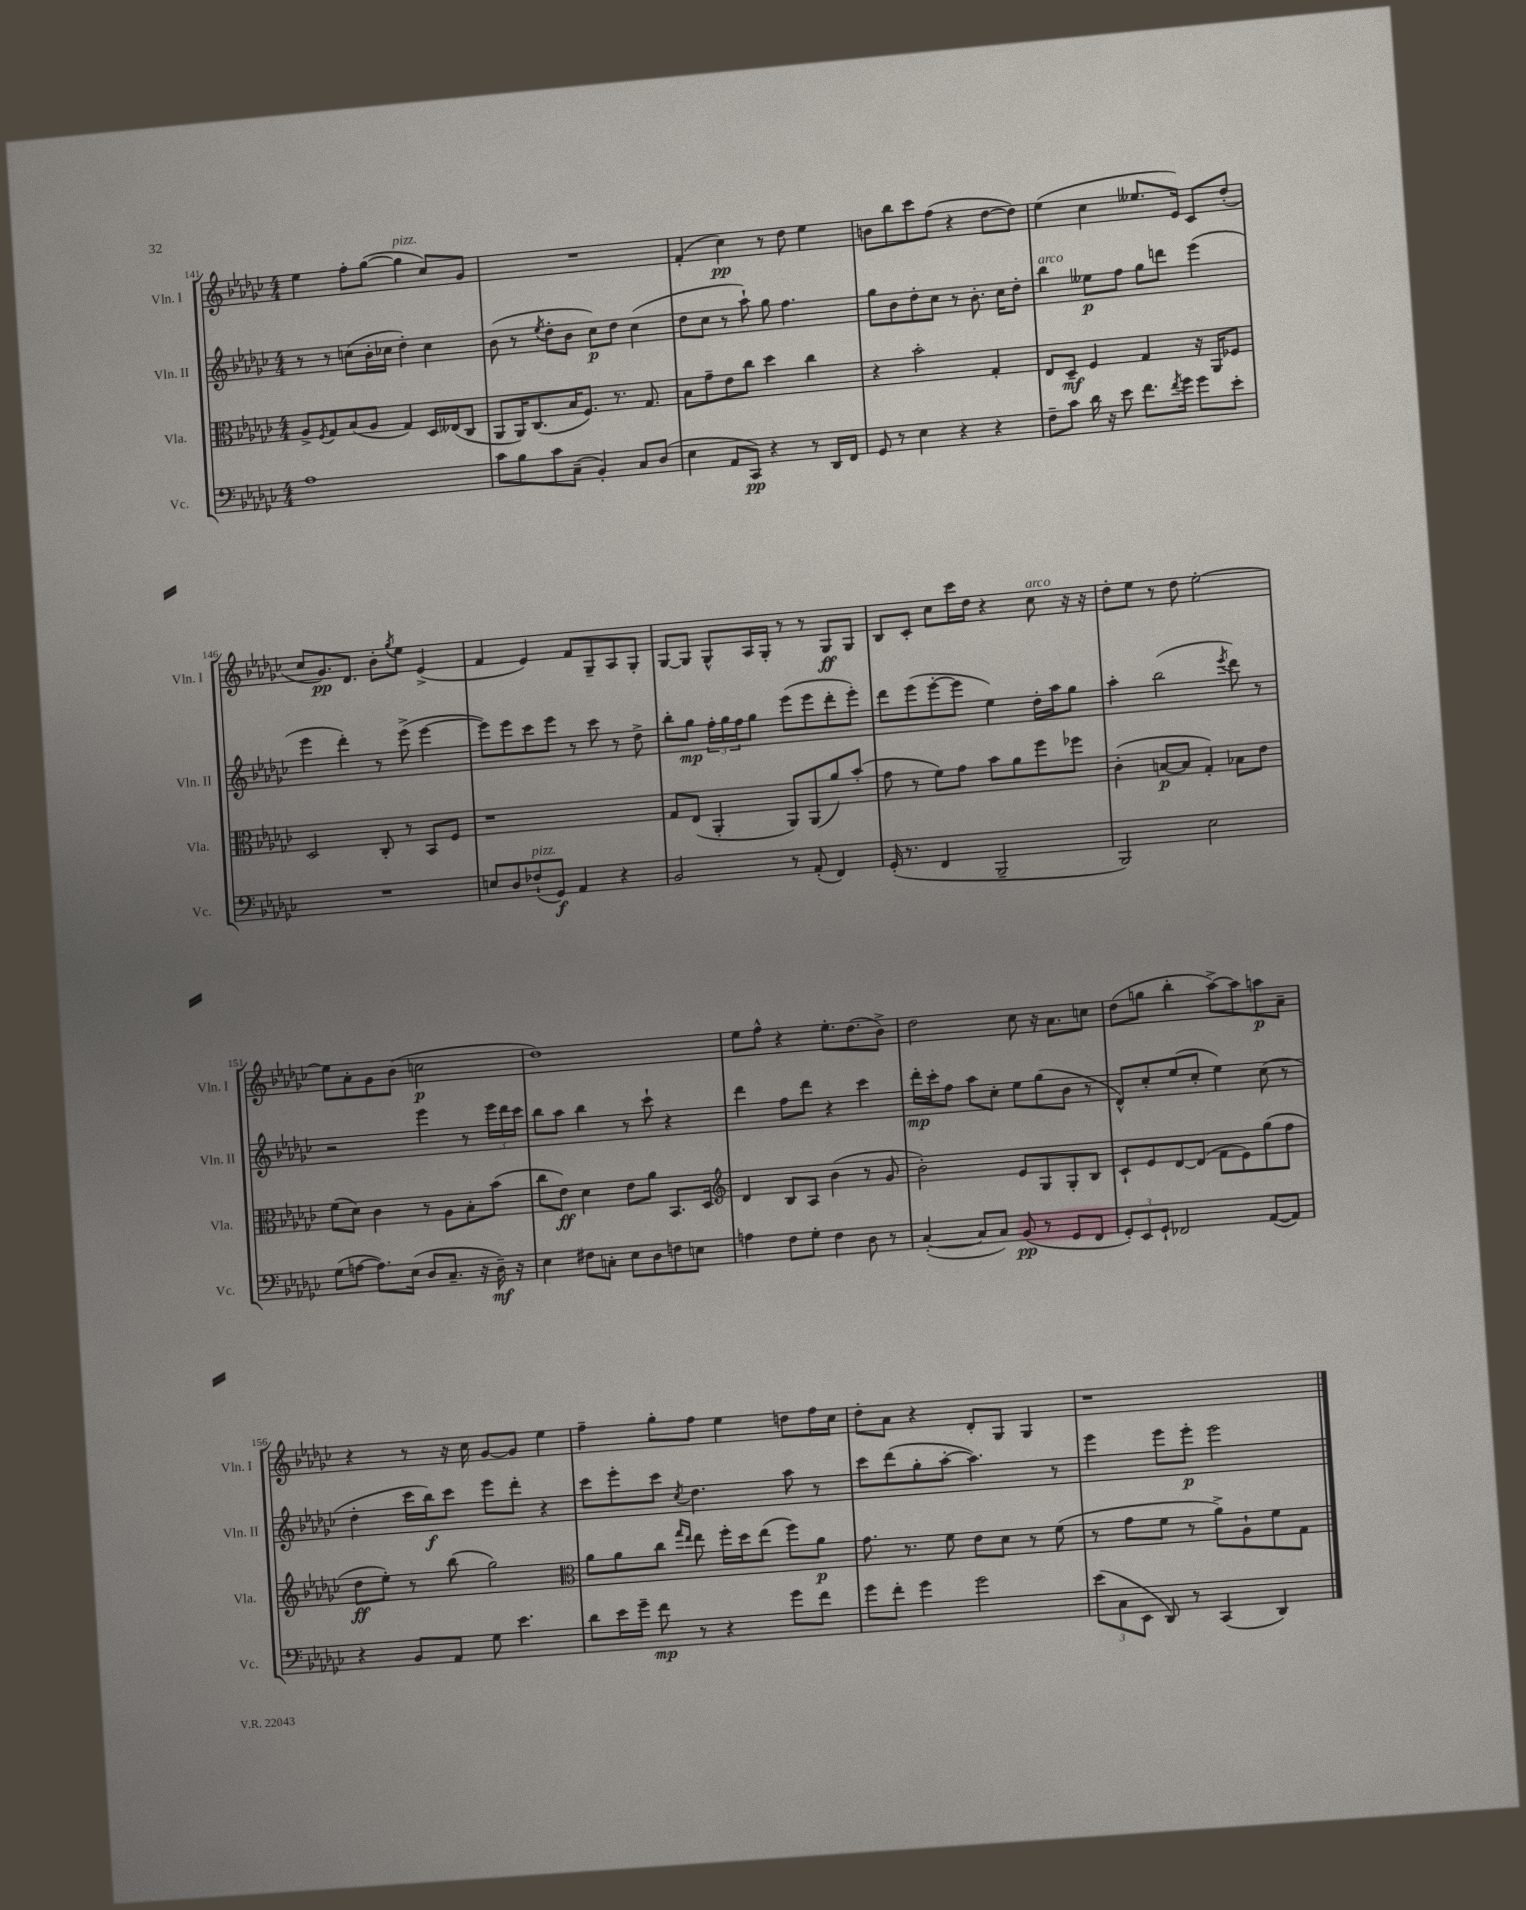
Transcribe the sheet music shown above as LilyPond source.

<<
\new StaffGroup <<
\new Staff = "s0" \with { instrumentName = "Vln. I" shortInstrumentName = "Vln. I" } {
    \clef treble \key ges \major \numericTimeSignature \time 4/4
    ees''4 f''8-. ges''8~( ges''4^\markup { \italic "pizz." } ces''8) ges'8 |
    R1 |
    f'4-.( ces''4\pp) r8 des''8 ees''4 |
    b'8 bes''8 ces'''8 f''8( r4 des''8~ des''8) |
    ees''4( ces''4 eeses''8. ees'16) ces'8 des''8-.( |
    ces''8 ges'8.\pp) des'8. bes'8-. \acciaccatura { ges''8 } ees''8 ees'4->( |
    f'4 ees'4) f'8 ges8-- aes8 ges8-. |
    ges8~ ges8 ges8-^ aes16 ges16-. r8 r8 ges8\ff ges8 |
    bes8 ces'8-. ces''8 ces'''16 des''16 r4 ces''8^\markup { \italic "arco" } r16 r16 |
    des''8-. ees''8 r8 des''8 ees''2~-. |
    ees''8 aes'8-. ges'8 bes'8( c''2\p |
    des''1) |
    ees''8 f''8-^ r4 ees''8.-. des''8.( bes'8->) |
    des''2 ces''8 r16 aes'8. c''8 |
    des''8( g''8 bes''4-. aes''8~->) aes''8 a''8\p aes'8-- |
    r4 r8 r16 ces''16 ges'8~ ges'8 ees''4 |
    f''4-- ges''8-. f''8 ees''4 d''8 f''16 ces''16 |
    des''8-. aes'8 r4 des'8-. ges8 ges4 |
    r1 \bar "|." |
}
\new Staff = "s1" \with { instrumentName = "Vln. II" shortInstrumentName = "Vln. II" } {
    \clef treble \key ges \major \numericTimeSignature \time 4/4
    r8 r8 c''8( bes'16-. ces''16 des''4-.) ces''4 |
    bes'8( r8 \acciaccatura { ees''8 } des''8-. bes'8 ces''8\p) des''8 ces''4( |
    des''8 ces''8 r8 aes''8-!) ges''8 f''4. |
    ges''8 bes'8 des''8-. ces''8 r8 bes'8.-. ces''16 des''8-. |
    bes''4^\markup { \italic "arco" } eeses''8\p f''8 ges''8 d'''8 ees'''4( |
    ees'''4 des'''4-.) r8 ees'''8->( ees'''4~ |
    ees'''8) ees'''8 ces'''8 ees'''8 r8 ces'''8 r8 des''8-> |
    bes''8-. ges''8\mp \tuplet 3/2 { f''16-. ges''16 f''16 } ges''8 ees'''8( ees'''8 des'''8-. ees'''8-.) |
    des'''8 ees'''8( ees'''8~-. ees'''8 ees''4) des''16-. aes''16 ges''8 |
    aes''4-. bes''2( \acciaccatura { ees'''8 } des'''8) r8 |
    r2 ees'''4 r8 \tuplet 3/2 { ees'''16 des'''16 ces'''16 } |
    bes''8 aes''8 bes''4 r8 ces'''8-! r4 |
    des'''4 f''8 des'''8 r4 ces'''4 |
    des'''16-.\mp ces'''16-. f''8 aes''8 ces''8-. ees''8 ges''8( bes'8 r8 |
    des'8-^) ces''8-. ees''8( ces''8-. ees''4) ces''8( r8 |
    des''4-. ces'''16 bes''16\f) ces'''8 ees'''8 des'''8-. r4 |
    ces'''8 ees'''8-. ces'''8 \acciaccatura { ces''8 } des''4. aes''8 r8 |
    ces'''8 des'''8( ges''8-. aes''8~-. aes''4.) r8 |
    ees'''4 ees'''8 ees'''8-.\p ees'''2 \bar "|." |
}
\new Staff = "s2" \with { instrumentName = "Vla." shortInstrumentName = "Vla." } {
    \clef alto \key ges \major \numericTimeSignature \time 4/4
    aes8-> \acciaccatura { f8 } ges8 bes8( aes8 ges4) des16 eeses16( ces8 |
    aes,8 aes,16) ces8.( bes16 f8.) r8. ges8. |
    bes8 ges'8-- ees'8 ces''8 des''4 ces''4 |
    r4 bes'2-. ges4-. |
    ees8 des8--\mf f4 ges4 r16 aes,16 fes8 |
    des2 ces8-. r8 bes,8 f8 |
    r1 |
    ges8 ees8( aes,4-. aes,8) aes,8( aes'8) bes'8-.( |
    ges'8 r8 f'8) ges'8 bes'8 aes'8 f''8 fes''8 |
    ces'4-.( b8~\p b8 ges4-.) bes8 ees'8 |
    f'8( des'8) ces'4 r8 aes8 bes8-. bes'8( |
    ces''8 ees'8\ff) des'4 ees'8 aes'8 bes,8. des16 |
    \clef treble des'4 bes8 aes8 bes'4( r8 ges'8 |
    bes'2-.) ees'8 ges8 ges8-. bes8 |
    ces'8-! ees'8 des'8~ des'8( f'8 ees'8) ges''8( f''8 |
    des''8\ff ees''8-.) r8 bes''8( ges''2) |
    \clef alto aes'8 aes'8 ces''8 \grace { ges''16 ees''16 } ees''8 f''16-. des''16 ees''8( f''8) aes'8\p |
    ges'8. r8. f'8 ees'8 des'8 r8 f'8( |
    r8 ges'8 f'8 r8 aes'8->) aes8-! f'8 ges8 \bar "|." |
}
\new Staff = "s3" \with { instrumentName = "Vc." shortInstrumentName = "Vc." } {
    \clef bass \key ges \major \numericTimeSignature \time 4/4
    aes1 |
    ces'8 bes8 ces'8 ces8--( bes,4-.) ces8 des8( |
    ees4 aes,8 ces,8\pp) r4 r8 des,16 f,16 |
    ges,8 r8 ees4 r4 r4 |
    f8-- ces'8 des'16 r16 ees'8 f'8. \acciaccatura { f'8 } ges'16 ges'8 ees'8-. |
    R1 |
    e8 des8 fes8-!^\markup { \italic "pizz." }( ges,8\f) aes,4 r4 |
    bes,2 r8 aes,8-.( f,4) |
    ges,16-.( r8. f,4 bes,,2-- |
    bes,,2) ees2 |
    ges8( a8~ a8.) ees16( des8 ces8.-- r16 des16--\mf) r16 |
    ees4 fis8 c8-. ees8 des8 f8 e8 |
    a4 f8 ges8-. f4 des8 r8 |
    ces4~-.( ces8 ces8) bes,8\pp( r8 ges,8 f,8 |
    \tuplet 3/2 { ges,8-.) ees,8 ges,8-! } fes,2 aes,8~( aes,8) |
    r4 bes,8 aes,8 ges8 ees'4. |
    des'8 ees'16 ges'16-- f'8\mp r8 r4 ges'8 f'8 |
    ges'8 f'8-. ges'4 ges'2 |
    \tuplet 3/2 { ees'8( ces8 ees,8 } des,8) r8 ces,4( des,4) \bar "|." |
}
>>
>>
\layout { \context { \Score currentBarNumber = #141 } }
